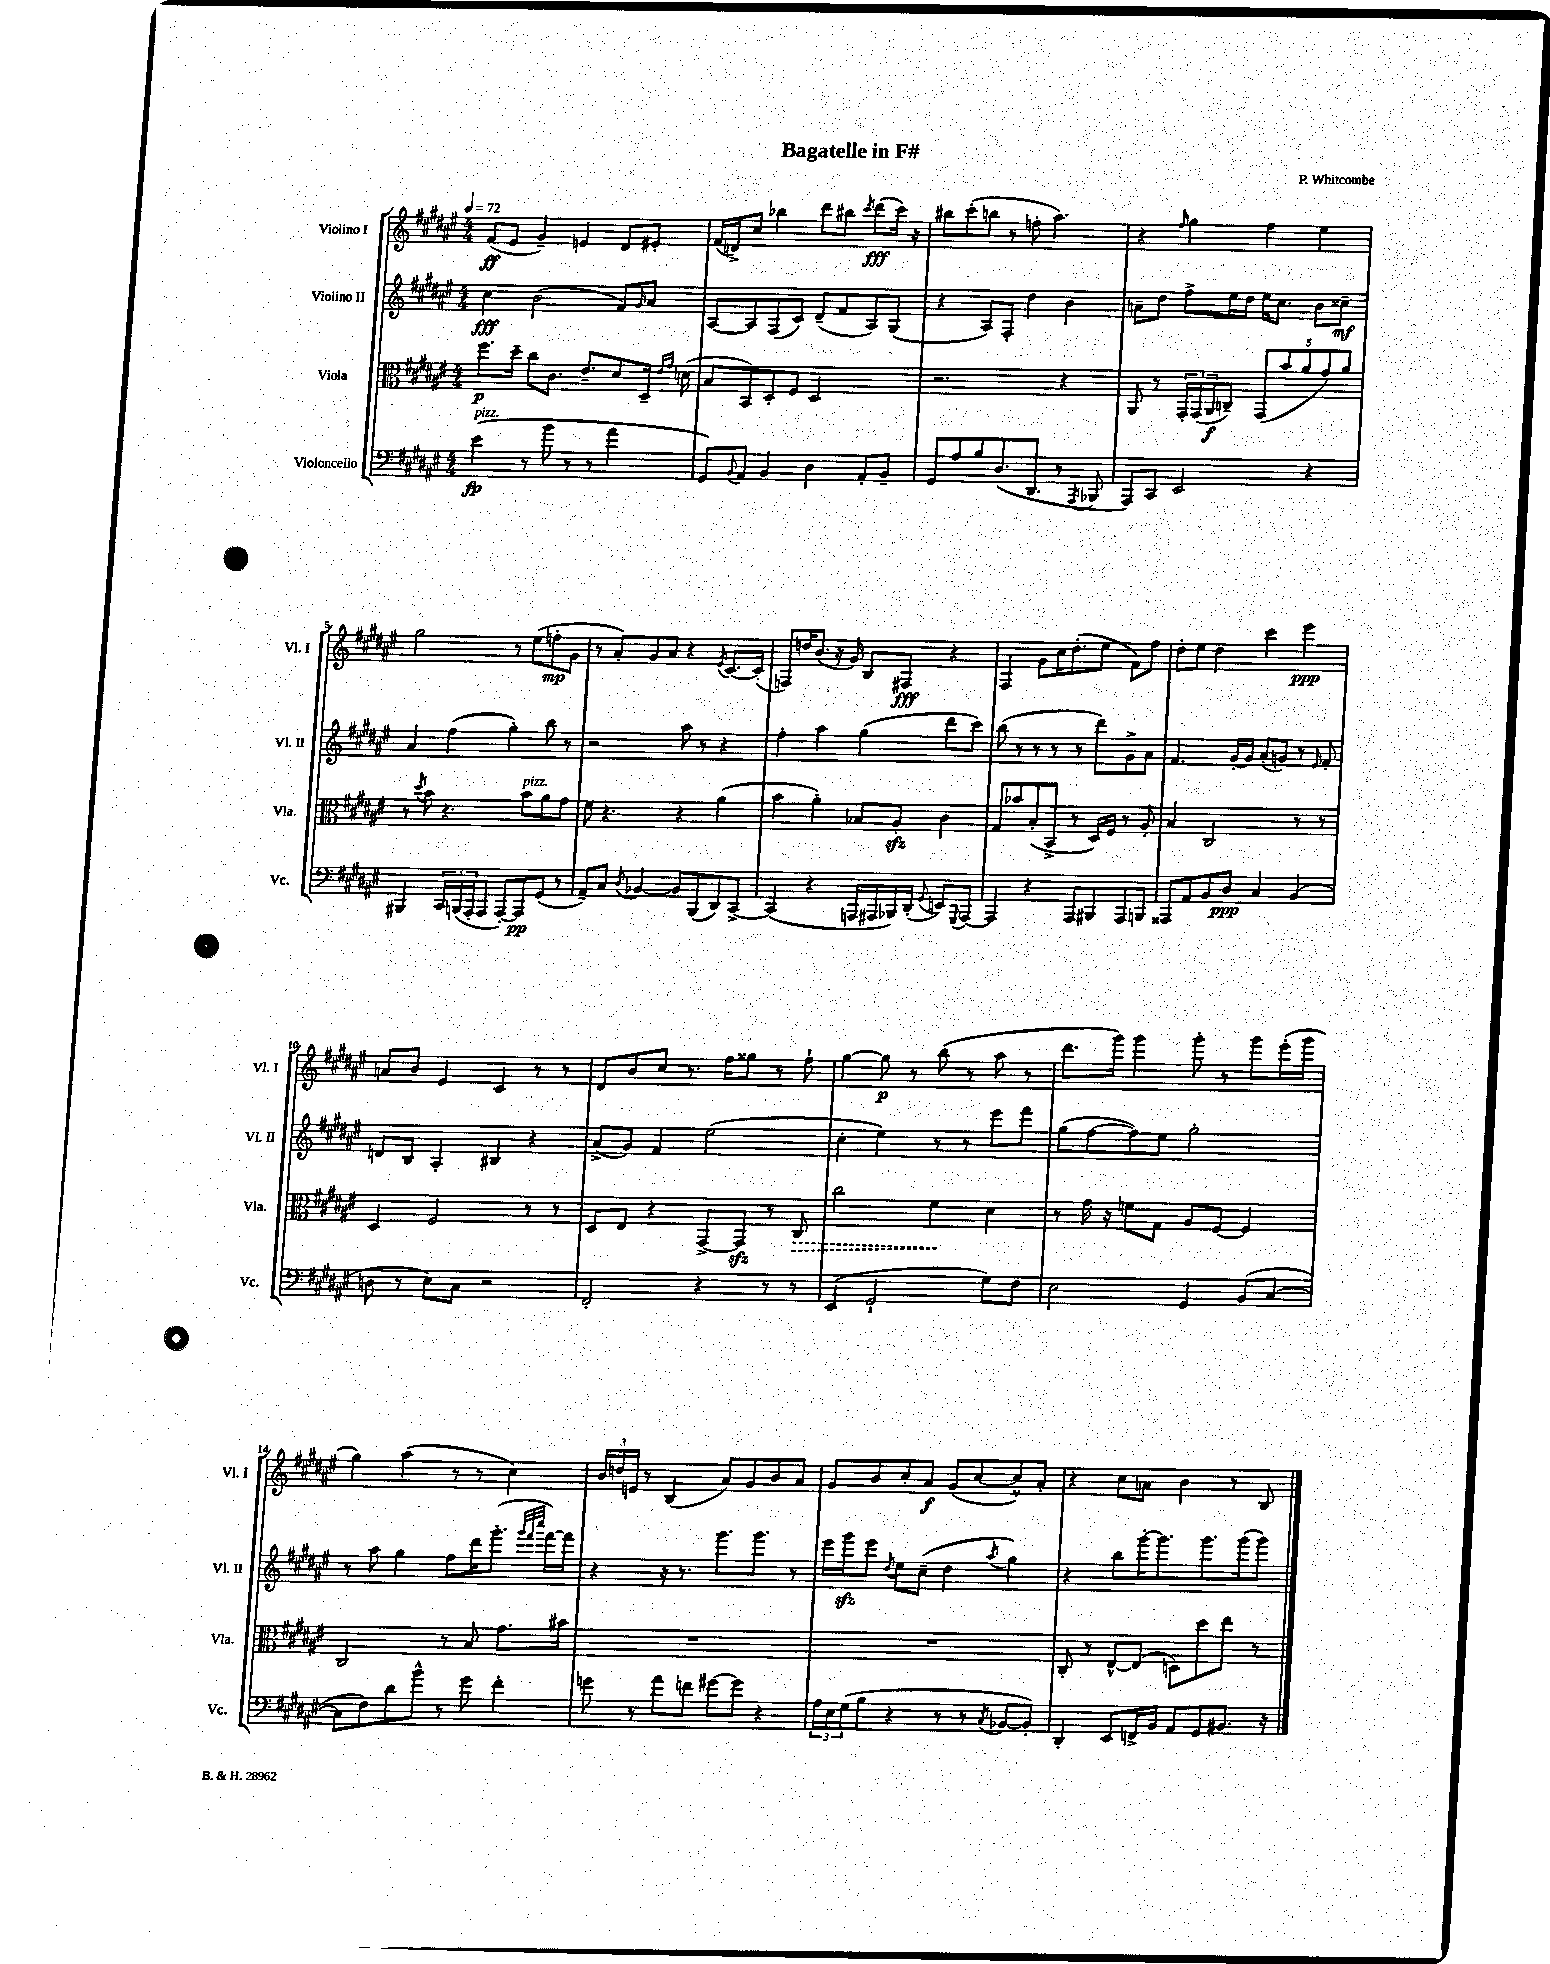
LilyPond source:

\header { title = "Bagatelle in F#" composer = "P. Whitcombe" }
<<
\new StaffGroup <<
\new Staff = "s0" \with { instrumentName = "Violino I" shortInstrumentName = "Vl. I" } {
    \clef treble \key fis \major \numericTimeSignature \time 4/4 \tempo 4 = 72
    fis'8\ff( eis'8 gis'4--) e'4 dis'8 eis'8-. |
    fis'16( d'16->) cis''8 bes''4 dis'''8 bis''8 \acciaccatura { cis'''8 } dis'''8\fff( cis'''16) r16 |
    bis''8 cis'''8-.( b''8 r8 f''8-. ais''4.) |
    r4 \grace { fis''16 } gis''4 fis''4 eis''4 |
    gis''2 r8 eis''8( f''8-.\mp gis'8 |
    r8 ais'8-.) gis'8 ais'8 r4 \acciaccatura { eis'8 } cis'8.~ cis'16-.( |
    f8) d''16 b'8.( r16 gis'16) b8 fis8\fff r4 |
    fis4 gis'8 cis''16 dis''8.-.( eis''8 fis'8) fis''8 |
    dis''8-. eis''8 dis''4 cis'''4 eis'''4\ppp |
    a'8 b'8 eis'4 cis'4 r8 r8 |
    dis'8 b'8 cis''8 r8. fis''16 gisis''8 r8 fis''8-! |
    gis''4~ gis''8\p r8 b''8( r8 ais''8 r8 |
    dis'''8. gis'''16) gis'''4 gis'''8-. r8 gis'''8 eis'''16-.( gis'''16 |
    gis''4) ais''4( r8 r8 cis''4) |
    \tuplet 3/2 { b'16 d''16 e'16 } r8 b4( ais'8) gis'8 b'8 ais'8 |
    gis'8 b'8 cis''8-. ais'8\f gis'8( cis''8~ cis''8-^) ais'8-. |
    r4 cis''8 a'8 b'4 r8 b8 \bar "|." |
}
\new Staff = "s1" \with { instrumentName = "Violino II" shortInstrumentName = "Vl. II" } {
    \clef treble \key fis \major \numericTimeSignature \time 4/4
    cis''4\fff b'2( fis'8) \grace { gis'16 } ais'8 |
    ais8~ ais8 fis8( cis'8) dis'8--( fis'8 ais8) gis8( |
    r4 ais8) fis8-. dis''4 b'4 |
    a'8-- dis''8 fis''8-> eis''16 dis''16 eis''16 cis''8. b'8 cisis''8--\mf |
    ais'4 fis''4( gis''4-.) b''8 r8 |
    r2 ais''8 r8 r4 |
    fis''4-. ais''4 gis''4( dis'''8 cis'''8) |
    b''8( r8 r8 r8 r8 dis'''8) gis'8-> ais'8 |
    fis'4. gis'16~-. gis'16 ais'8-.( g'8) r8 \grace { eis'16 } fis'8-. |
    d'8 b8 ais4-. bis4 r4 |
    ais'8->( gis'8) fis'4 eis''2( |
    cis''4-. eis''4) r8 r8 eis'''8 fis'''8 |
    gis''8( fis''8~ fis''8) eis''8 gis''2-. |
    r8 ais''8 gis''4 fis''8 dis'''16 gis'''8.-.( \grace { gis'''32 fis'''32 cis''''32 } fis'''16~) fis'''16 |
    r4 r16 r8. gis'''8. gis'''8. r8 |
    eis'''16 gis'''16\sfz eis'''8 \acciaccatura { dis''8 } eis''8 cis''8--( dis''4 \acciaccatura { ais''8 } gis''4) |
    r4 b''8 gis'''16~-. gis'''8. gis'''8. gis'''16( gis'''8) \bar "|." |
}
\new Staff = "s2" \with { instrumentName = "Viola" shortInstrumentName = "Vla." } {
    \clef alto \key fis \major \numericTimeSignature \time 4/4
    fis''8.\p dis''16-- cis''8 cis'8. eis'8.-- dis'8 dis16-- \grace { eis'16 gis'16 } d'16( |
    b8 b,8) dis8-. fis8 dis2 |
    r2. r4 |
    ais,8 r8 \tuplet 3/2 { gis,16-. gis,16( ais,16\f } c8--) \tuplet 5/4 { gis,8( b'8 ais'8 gis'8) ais'8 } |
    r8 \acciaccatura { dis''8 } b'8 r4. b'8^\markup { \italic "pizz." } ais'8 gis'8 |
    fis'8 r4. r4 ais'4( |
    b'4 ais'4-.) bes8 ais8-.\sfz cis'4 |
    gis8 bes'8 b8-.( b,8-> r8 dis16) fis16 r8 ais8-. |
    b4 cis2 r8 r8 |
    dis4 fis2 r8 r8 |
    dis8 eis8 r4 gis,8~-> gis,8\sfz r8 \once \override Hairpin.style = #'dashed-line cis8\> |
    cis''2 fis'4\! dis'4 |
    r8 gis'16 r16 f'8 gis8 ais8 fis8~ fis4 |
    cis2 r8 b8 gis'8. bis'16 |
    R1 |
    R1 |
    cis8-. r8 eis8~-^ eis8( d8) dis''8 eis''8 r8 \bar "|." |
}
\new Staff = "s3" \with { instrumentName = "Violoncello" shortInstrumentName = "Vc." } {
    \clef bass \key fis \major \numericTimeSignature \time 4/4
    eis'4\fp^\markup { \italic "pizz." }( r8 b'8 r8 r8 ais'4 |
    gis,8) \appoggiatura { b,8 } ais,8 b,4 dis4 ais,8-. b,8-- |
    gis,8 ais8 b8 dis8.( dis,8. r8 \acciaccatura { ais,,8 } bes,,8 |
    ais,,8) cis,8 eis,2 r4 |
    bis,,4 \tuplet 3/2 { cis,16 b,,16( ais,,16-. } ais,,8 ais,,8~-.) ais,,8\pp gis,8( r8 |
    ais,8--) cis8 \acciaccatura { dis8 } bes,4~ bes,8 b,,8( dis,8) cis,8~-> |
    cis,4( r4 a,,16 ais,,16 bes,,16) dis,16-.( \appoggiatura { gis,8 } e,8) \appoggiatura { gis,,8 } ais,,8~ |
    ais,,4 r4 ais,,8 bis,,8 ais,,8 b,,8 |
    aisis,,8 ais,8 b,8 dis8\ppp cis4 b,4( |
    d8 r8 eis8) cis8 r2 |
    fis,2-. r4 r8 r8 |
    eis,4( gis,2-! gis8) fis8 |
    eis2 gis,4 b,8( cis8~ |
    cis8 fis8) dis'8 b'8-^ r8 gis'8 fis'4-. |
    g'8 r8 ais'8 f'8 gis'8~ gis'8 r4 |
    \tuplet 3/2 { ais16 eis16 gis16( } b8 r4 r8 r8 \acciaccatura { cis8 } bes,8~ bes,8-.) |
    dis,4-. eis,8 f,16-> b,16 ais,8 gis,8 bis,8. r16 \bar "|." |
}
>>
>>
